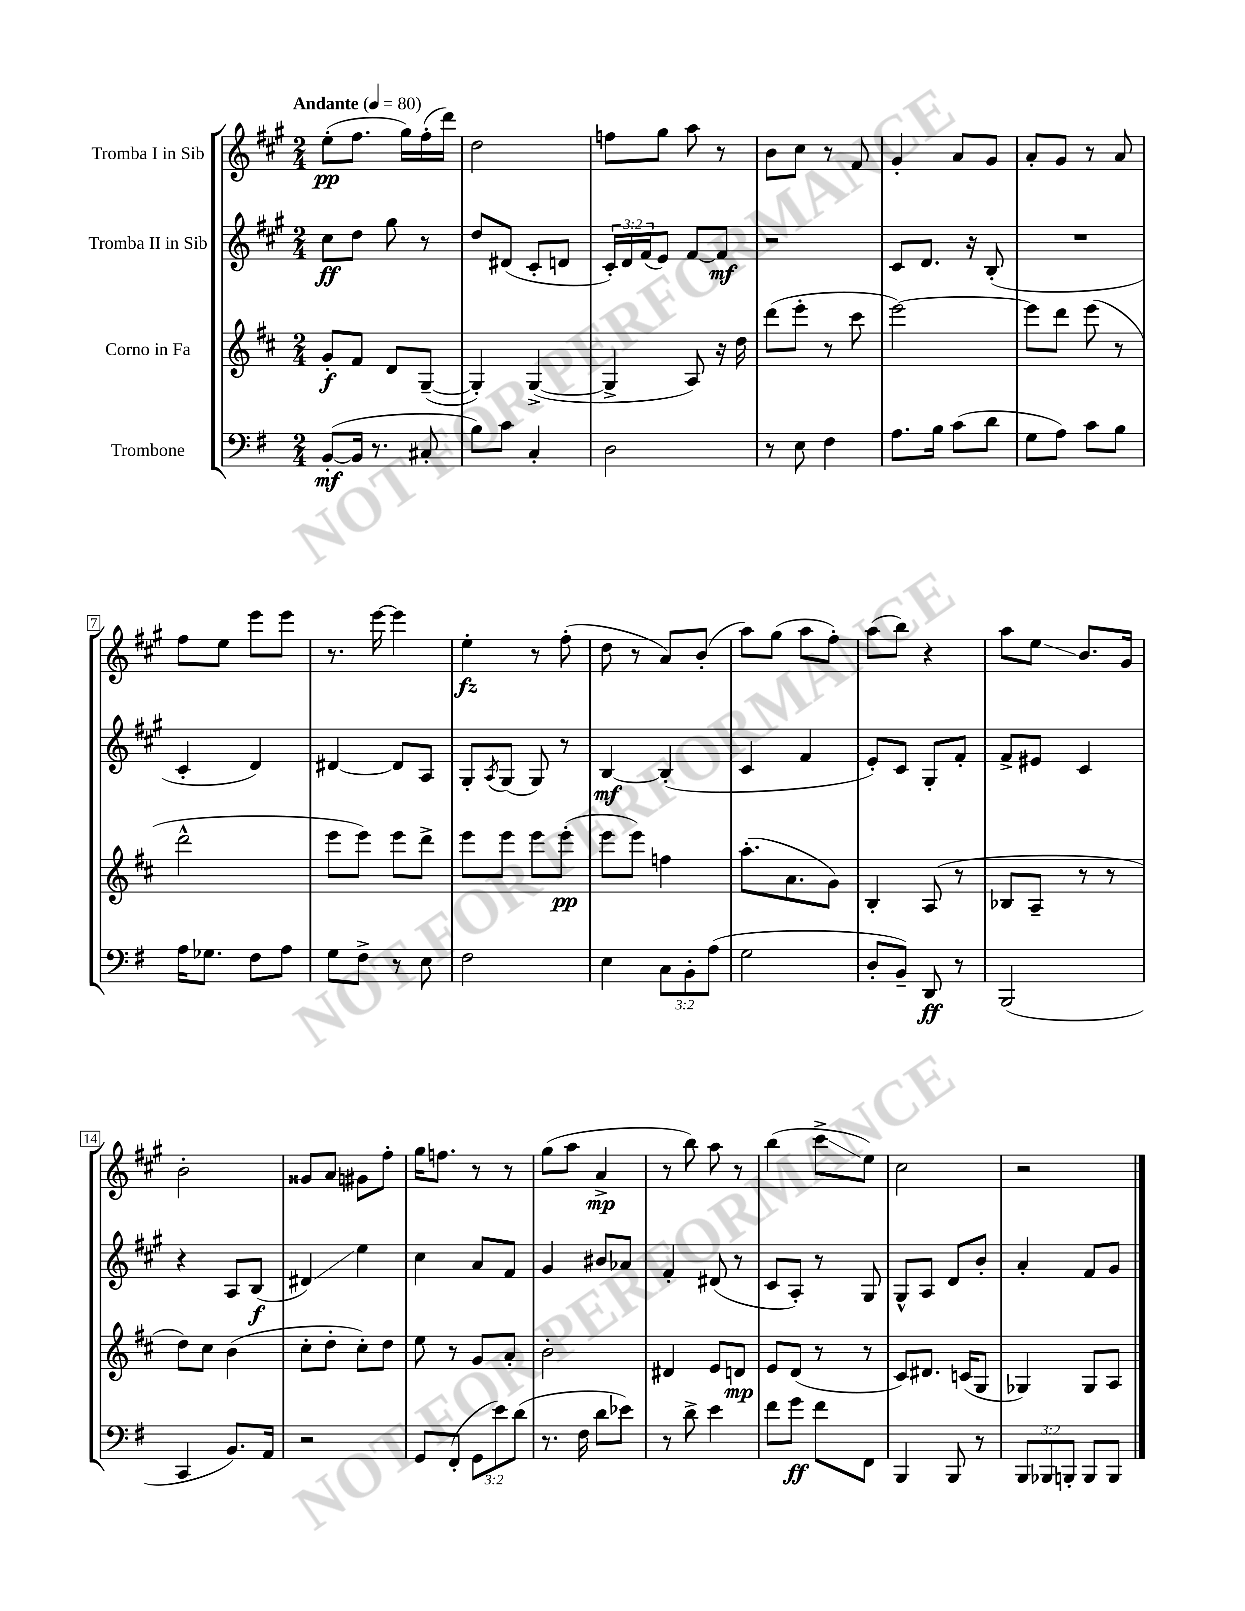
<<
\new StaffGroup <<
\new Staff = "s0" \with { instrumentName = "Tromba I in Sib" } {
    \clef treble \key a \major \numericTimeSignature \time 2/4 \tempo "Andante" 4 = 80
    e''8-.\pp( fis''8. gis''16) fis''16-.( d'''16) |
    d''2 |
    f''8 gis''8 a''8 r8 |
    b'8 cis''8 r8 fis'8 |
    gis'4-. a'8 gis'8 |
    a'8-. gis'8 r8 a'8 |
    fis''8 e''8 e'''8 e'''8 |
    r8. e'''16~ e'''4 |
    e''4-.\fz r8 fis''8-.( |
    d''8 r8 a'8) b'8-.( |
    a''8) gis''8( a''8 fis''8-.) |
    a''8( b''8) r4 |
    a''8 e''8\glissando b'8. gis'16 |
    b'2-. |
    gisis'8 a'8 gis'8 fis''8-. |
    gis''16 f''8. r8 r8 |
    gis''8( a''8 a'4->\mp |
    r8 b''8) a''8 r8 |
    b''4( cis'''8->\glissando e''8) |
    cis''2 |
    r2 \bar "|." |
}
\new Staff = "s1" \with { instrumentName = "Tromba II in Sib" } {
    \clef treble \key a \major \numericTimeSignature \time 2/4 \override Staff.TupletNumber.text = #tuplet-number::calc-fraction-text
    cis''8\ff d''8 gis''8 r8 |
    d''8 dis'8( cis'8-. d'8 |
    \tuplet 3/2 { cis'16-.) d'16 fis'16( } e'8) fis'8~ fis'8\mf |
    r2 |
    cis'8 d'8. r16 b8-.( |
    R2 |
    cis'4-. d'4) |
    dis'4~ dis'8 a8 |
    gis8-. \acciaccatura { a8 } gis8( gis8) r8 |
    b4~\mf b4-.( |
    cis'4 fis'4 |
    e'8-.) cis'8 gis8-. fis'8-. |
    fis'8-> eis'8 cis'4 |
    r4 a8 b8\f( |
    dis'4\glissando) e''4 |
    cis''4 a'8 fis'8 |
    gis'4 bis'8 aes'8 |
    fis'4-. dis'8( r8 |
    cis'8 a8-.) r8 gis8 |
    gis8-^ a8 d'8 b'8-. |
    a'4-. fis'8 gis'8 \bar "|." |
}
\new Staff = "s2" \with { instrumentName = "Corno in Fa" } {
    \clef treble \key d \major \numericTimeSignature \time 2/4
    g'8-.\f fis'8 d'8 g8~--( |
    g4-.) g4~->( |
    g4-> a8) r16 d''16 |
    d'''8( e'''8-. r8 cis'''8 |
    e'''2~) |
    e'''8 d'''8 e'''8( r8 |
    d'''2-^ |
    e'''8 e'''8) e'''8 d'''8-> |
    e'''8 e'''8 e'''8 e'''8-.\pp( |
    e'''8 e'''8) f''4 |
    a''8.-.( a'8. g'8) |
    b4-. a8( r8 |
    bes8 a8-- r8 r8 |
    d''8) cis''8 b'4( |
    cis''8-. d''8-. cis''8-.) d''8 |
    e''8 r8 g'8 a'8-. |
    b'2-. |
    dis'4 e'8 d'8\mp |
    e'8 d'8( r8 r8 |
    cis'8) dis'8. c'16( g8 |
    ges4) ges8 a8 \bar "|." |
}
\new Staff = "s3" \with { instrumentName = "Trombone" } {
    \clef bass \key g \major \numericTimeSignature \time 2/4 \override Staff.TupletNumber.text = #tuplet-number::calc-fraction-text
    b,8~-.\mf( b,16 r8. cis8-. |
    b8) c'8 c4-. |
    d2 |
    r8 e8 fis4 |
    a8. b16 c'8( d'8 |
    g8 a8) c'8 b8 |
    a16 ges8. fis8 a8 |
    g8 fis8-> r8 e8 |
    fis2 |
    e4 \tuplet 3/2 { c8 b,8-. a8( } |
    g2 |
    d8-. b,8--) d,8\ff r8 |
    b,,2( |
    c,4 b,8.) a,16 |
    r2 |
    g,8 fis,8-.( \tuplet 3/2 { g,8 e'8) d'8( } |
    r8. fis16 d'8 ees'8) |
    r8 d'8-> e'4 |
    fis'8 g'8\ff fis'8 fis,8 |
    b,,4 b,,8 r8 |
    \tuplet 3/2 { b,,8 bes,,8 b,,8-. } b,,8 b,,8 \bar "|." |
}
>>
>>
\layout { \context { \Score \override BarNumber.stencil = #(make-stencil-boxer 0.1 0.3 ly:text-interface::print) } }
